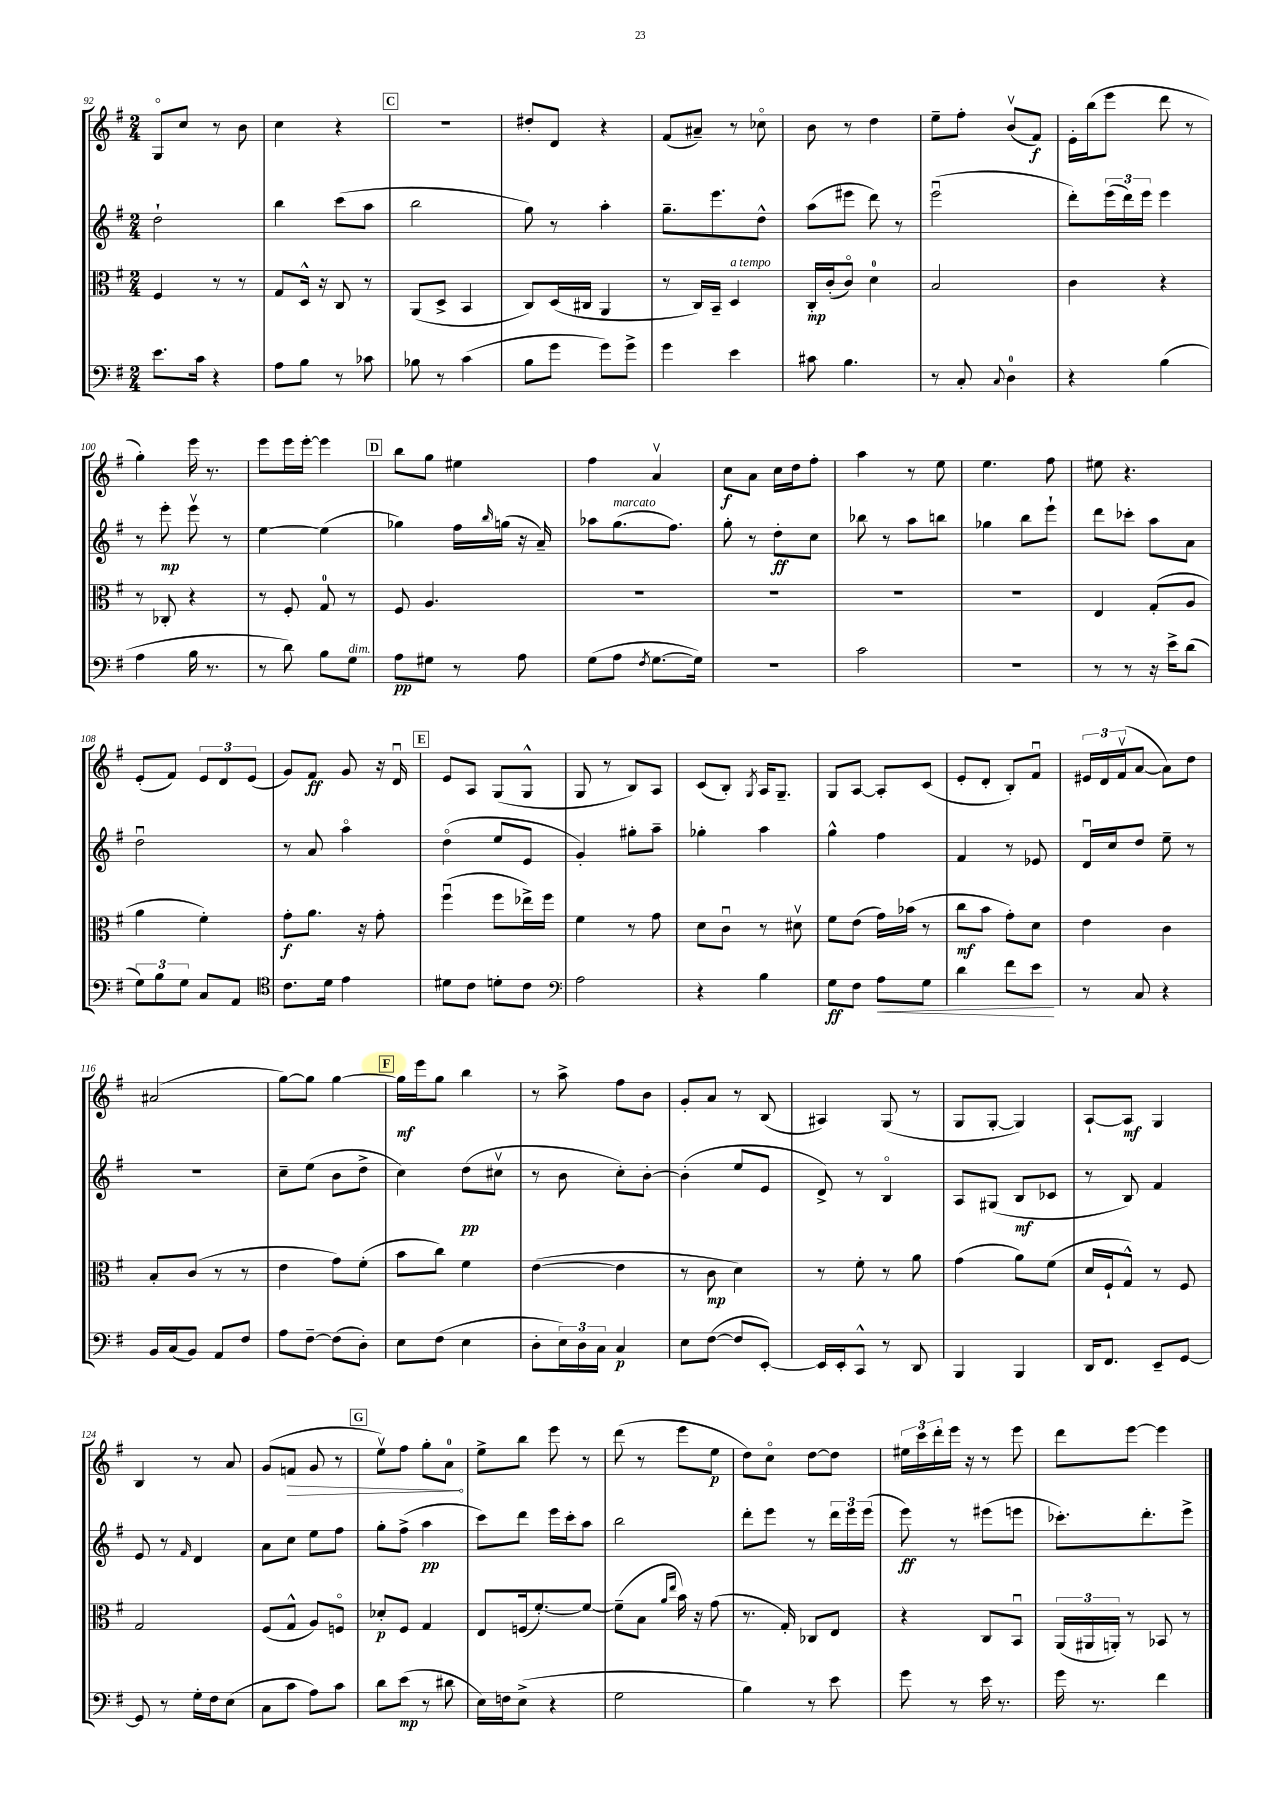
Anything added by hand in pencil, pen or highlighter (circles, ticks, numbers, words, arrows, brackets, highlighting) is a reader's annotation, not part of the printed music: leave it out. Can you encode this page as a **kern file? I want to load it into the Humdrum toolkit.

**kern	**kern	**kern	**kern
*staff4	*staff3	*staff2	*staff1
*clefF4	*clefC3	*clefG2	*clefG2
*k[f#]	*k[f#]	*k[f#]	*k[f#]
*M2/4	*M2/4	*M2/4	*M2/4
8.e\L	4F#/	2dd`\	8Go/L
.	.	.	8cc/J
16c\Jk	.	.	.
4r	8r	.	8r
.	8r	.	8b\
=	=	=	=
8A\L	8G/L	4bb\	4cc\
8B\J	16D^^/Jk	.	.
.	16r	.	.
8r	8C/	(8ccc\L	4r
8c-\	8r	8aa\J	.
=	=	=	=
8B-\	(8AA/L	2bb\	2r
8r	8D^/J	.	.
(4c\	4BB/	.	.
=	=	=	=
8B\L	8C/L)	8gg\)	8dd#'/L
8g\J	(16D/L	8r	8d/J
.	16C#/JJ	.	.
8g\L)	4AA/	4aa'\	4r
8g^\J	.	.	.
=	=	=	=
4g\	8r	8.gg~\L	(8f#/L
.	16C/LL)	.	8a#~/J)
.	16BB~/JJ	8.eee\	.
4e\	4D/	.	8r
.	.	8dd^^\J	8cc-o\
=	=	=	=
8c#\	16C'/LL	(8aa\L	8b\
.	(16c'/J	.	.
4.B\	8co/J)	8eee#\J	8r
.	4d\	8ddd\)	4dd\
.	.	8r	.
=	=	=	=
8r	2B/	(2eeeu\	8ee~\L
8C'/	.	.	8ff#'\J
8qqC/	.	.	.
4D\	.	.	(8bv/L
.	.	.	8f#/J)
=	=	=	=
4r	4c\	8ddd'\L)	16e'\LL
.	.	.	(16bb\J
.	.	(24eee\L	8eee\J
.	.	24ddd\)	.
.	.	24eee\JJ	.
(4B\	4r	4eee\	8ddd\
.	.	.	8r
=	=	=	=
4A\	8r	8r	4gg'\)
.	8C-'/	8eee'\	.
16B\	4r	8eeev\	16eee\
8.r	.	.	8.r
.	.	8r	.
=	=	=	=
8r	8r	[4ee\	8eee\L
8d\)	8F#'/	.	16eee\L
.	.	.	[16eee'\JJ
8B\L	8G/	(4ee\]	4eee\]
8G\J	8r	.	.
=	=	=	=
8A\L	8F#/	4gg-\)	8bb\L
8G#\J	4.A/	.	8gg\J
8r	.	16ff#\LL	4ee#\
.	.	16qqbb/	.
.	.	(16gg\JJ	.
8A\	.	16r	.
.	.	16a~/)	.
=	=	=	=
(8G\L	2r	8aa-\L	4ff#\
8A\J	.	(8.gg\	.
8qF#/	.	.	.
[8.G\L	.	.	4av/
.	.	8.ff#\J)	.
16G\]Jk)	.	.	.
=	=	=	=
2r	2r	8gg'\	8cc\L
.	.	8r	8a\J
.	.	8dd'\L	16cc\LL
.	.	.	16dd\J
.	.	8cc\J	8ff#'\J
=	=	=	=
2c\	2r	8bb-\	4aa\
.	.	8r	.
.	.	8aa\L	8r
.	.	8bb\J	8ee\
=	=	=	=
2r	2r	4gg-\	4.ee\
.	.	8bb\L	.
.	.	8eee`\J	8ff#\
=	=	=	=
8r	4E/	8ddd\L	8ee#\
8r	.	8ccc-'\J	4.r
16r	(8G'/L	8aa\L	.
16e^\LK	.	.	.
(8d\J	8A/J	8a\J	.
=	=	=	=
12G\L)	4a\	2ddu\	(8e'/L
12B\	.	.	.
.	.	.	8f#/J)
12G\J	.	.	.
8C/L	4f#'\)	.	12e/L
.	.	.	12d/
8AA/J	.	.	.
.	.	.	(12e/J
=	=	=	=
*clefC4	*	*	*
8.c\L	8g'\L	8r	8g/L)
.	8.a\J	8a/	8f#/J
16d\Jk	.	.	.
4e\	.	4aao\	8g/
.	16r	.	.
.	8g'\	.	16r
.	.	.	16du/
=	=	=	=
8d#\L	(4ff#u\	(4ddo\	8e/L
8c\J	.	.	8A/J
8d'\L	8ff#\L	8ee/L	(8G/L
8c\J	16ee-^\L)	8e/J	8G^^/J
.	16ff#\JJ	.	.
=	=	=	=
*clefF4	*	*	*
2A\	4f#\	4g'/)	8G/
.	.	.	8r
.	8r	8gg#'\L	8B/L)
.	8g\	8aa~\J	8A/J
=	=	=	=
4r	8d\L	4gg-'\	(8c/L
.	8cu\J	.	8B'/J)
.	.	.	8qG/
4B\	8r	4aa\	16A/LK
.	.	.	8.G~/J
.	8d#v\	.	.
=	=	=	=
8G\L	8f#\L	4gg^^\	8G/L
8F#\J	(8e\J	.	[8A/J
8A\L	16g\LL)	4ff#\	8A'/]L
.	(16b-\JJ	.	.
8G\J	8r	.	(8c/J
=	=	=	=
4d\	8cc\L	4f#/	8e'/L
.	8b\J	.	8d'/J
8f#\L	8g'\L)	8r	8B'/L)
8e\J	8d\J	8e-/	8f#u/J
=	=	=	=
8r	4e\	16du/LL	24e#/LL
.	.	.	24d/
.	.	16cc/J	.
.	.	.	(24f#v/J
8C/	.	8dd/J	[8a/J
4r	4c\	8ee~\	8a\]L)
.	.	8r	8dd\J
=	=	=	=
16BB/LL	8B'/L	2r	(2a#/
(16C/J	.	.	.
8BB/J)	(8c/J	.	.
8AA/L	8r	.	.
8F#/J	8r	.	.
=	=	=	=
8A\L	4e\	8cc~\L	[8gg\L)
[8F#~\J	.	(8ee\J	8gg\]J
(8F#\]L	8g\L)	8b\L	[4gg\
8D'\J)	(8f#'\J	8dd^\J	.
=	=	=	=
8E\L	8b\L	4cc\)	16gg\]LL
.	.	.	16eee\J
(8F#\J	8cc\J)	.	8gg\J
4E\	4f#\	(8dd\L	4bb\
.	.	8cc#v\J	.
=	=	=	=
8D'\L	([4e\	8r	8r
24E\L)	.	8b\	8aa^\
24D\	.	.	.
24C\JJ	.	.	.
4C/	4e\]	8cc'\L)	8ff#\L
.	.	[8b'\J	8b\J
=	=	=	=
8E\L	8r	(4b'\]	8g'/L
([8F#\J	8c\	.	8a/J
8F#/]L	4d\)	8ee/L	8r
[8EE'/J)	.	8e/J	(8B/
=	=	=	=
16EE/]LL	8r	8d^/)	4A#/)
16EE'/J	.	.	.
8CC^^/J	8f#'\	8r	.
8r	8r	4Bo/	(8G/
8DD/	8a\	.	8r
=	=	=	=
4BBB/	(4g\	8A/L	8G/L
.	.	(8G#/J	[8G'/J
4BBB/	8a\L)	8B/L	4G/])
.	(8f#\J	8c-/J	.
=	=	=	=
16DD/LK	16d/LL	8r	[8A`/L
8.FF#/J	16F#`/J	.	.
.	8G^^/J)	8B/)	8A/]J
8EE~/L	8r	4f#/	4G/
[8GG/J	8F#/	.	.
=	=	=	=
8GG/]	2G/	8e/	4B/
8r	.	8r	.
.	.	16qqf#/	.
16G'\LL	.	4d/	8r
16F#\J	.	.	.
(8E\J	.	.	8a/
=	=	=	=
8C\L	(8F#/L	8a\L	(8g/L
8c\J	8G^^/J	8cc\J	8f/J
8A\L)	8A/L)	8ee\L	8g/
8c\J	8Fo/J	8ff#\J	8r
=	=	=	=
8d\L	8d-'/L	8gg'\L	8eev\L)
(8e\J	8F#/J	(8ff#^\J	8ff#\J
8r	4G/	4aa\	8gg'\L
8d#\	.	.	8a\J
=	=	=	=
16E\LL)	8E/L	8ccc\L)	8ee^\L
16F\J	.	.	.
(8E^\J	(16F/k	8ddd\J	8bb\J
.	[8.f#'/)	.	.
4r	.	16eee\LL	8eee\
.	.	16ccc'\J	.
.	8f#/_J	8aa\J	8r
=	=	=	=
2G\	(8f#~\]L	2bb\	(8ddd\
.	8B\J	.	8r
.	16qqa/LL	.	.
.	16qqee/JJ	.	.
.	16b\)	.	8eee\L
.	16r	.	.
.	(8g\	.	8ee\J
=	=	=	=
4B\)	8.r	8ddd'\L	8dd\L)
.	.	8eee\J	8cco\J
.	16G'/)	.	.
8r	8C-/L	8r	[8dd\L
8e\	8E/J	24ddd\LL	8dd\]J
.	.	24eee\	.
.	.	(24eee\JJ	.
=	=	=	=
8g\	4r	8eee\)	24ee#\LL
.	.	.	24ccc\
.	.	.	24ddd'\
8r	.	8r	16eee\JJ
.	.	.	16r
16e\	8C/L	(8eee#\L	8r
8.r	.	.	.
.	8BBu/J	8eee\J	8eee\
=	=	=	=
16g\	(24AA/LL	8.ccc-'\L)	8ddd\L
.	24AA#/	.	.
8.r	.	.	.
.	24AA'/JJ)	.	.
.	8r	.	[8eee\J
.	.	8.ddd'\	.
4f#\	8BB-/	.	4eee\]
.	8r	8eee^\J	.
==	==	==	==
*-	*-	*-	*-
